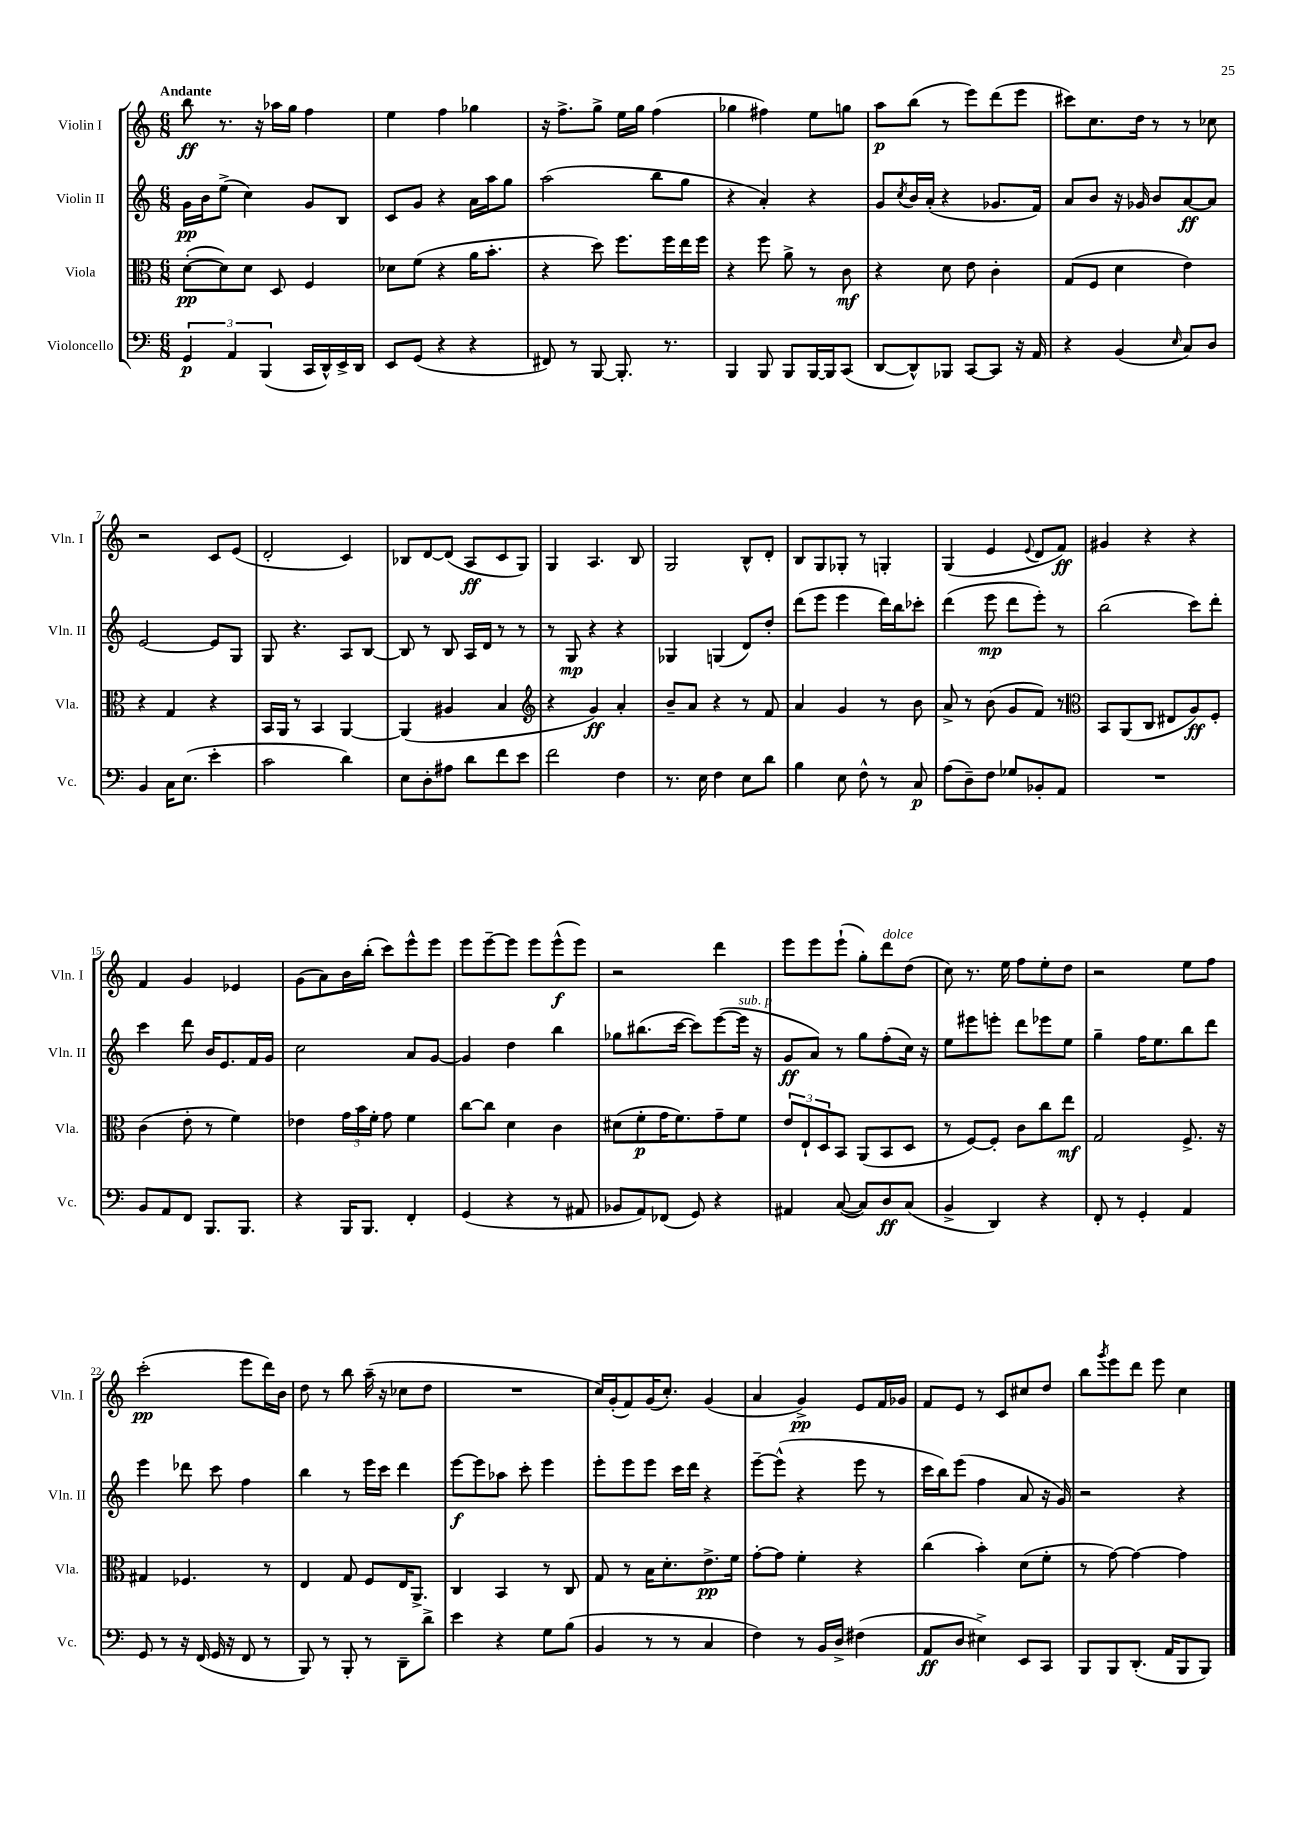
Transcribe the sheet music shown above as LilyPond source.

<<
\new StaffGroup <<
\new Staff = "s0" \with { instrumentName = "Violin I" shortInstrumentName = "Vln. I" } {
    \clef treble \key c \major \numericTimeSignature \time 6/8 \tempo "Andante"
    b''8\ff r8. r16 aes''16 g''16 f''4 |
    e''4 f''4 ges''4 |
    r16 f''8.-> g''8-> e''16 g''16 f''4( |
    ges''4 fis''4) e''8 g''8 |
    a''8\p b''8( r8 e'''8) d'''8( e'''8 |
    cis'''8) c''8. d''16 r8 r8 ces''8 |
    r2 c'8 e'8( |
    d'2-. c'4) |
    bes8 d'8~ d'8( a8\ff c'8 g8) |
    g4 a4. b8 |
    g2 b8-^ d'8-. |
    b8 g8 ges8-. r8 g4-. |
    g4( e'4 \appoggiatura { e'8 } d'8 f'8\ff) |
    gis'4 r4 r4 |
    f'4 g'4 ees'4 |
    g'8( a'8) b'16 b''16-.( c'''8) e'''8-^ e'''8 |
    e'''8 e'''8~-- e'''8 e'''8 e'''8-^\f( e'''8) |
    r2 d'''4 |
    e'''8 e'''8 e'''8-!( g''8-.) d'''8^\markup { \italic "dolce" } d''8( |
    c''8) r8. e''16 f''8 e''8-. d''8 |
    r2 e''8 f''8 |
    c'''2-.\pp( e'''8 d'''16) b'16 |
    d''8 r8 b''8 a''16--( r16 ces''8 d''8 |
    R2. |
    c''16) g'16-.( f'8) g'16( c''8.-.) g'4( |
    a'4 g'4->\pp) e'8 f'16 ges'16 |
    f'8 e'8 r8 c'8 cis''8 d''8 |
    b''8 \acciaccatura { g'''8 } e'''8 d'''8 e'''8 c''4 \bar "|." |
}
\new Staff = "s1" \with { instrumentName = "Violin II" shortInstrumentName = "Vln. II" } {
    \clef treble \key c \major \numericTimeSignature \time 6/8
    g'16\pp b'16 e''8->( c''4) g'8 b8 |
    c'8 g'8 r4 a'16 a''16 g''8 |
    a''2( b''8 g''8 |
    r4 a'4-.) r4 |
    g'8 \acciaccatura { c''8 } b'16 a'16-.( r4 ges'8. f'16) |
    a'8 b'8 r16 ges'16 b'8 a'8~\ff a'8 |
    e'2~ e'8 g8 |
    g8 r4. a8 b8~ |
    b8 r8 b8 a16 d'16 r8 r8 |
    r8 g8\mp r4 r4 |
    ges4 g4( d'8) d''8-. |
    d'''8( e'''8 e'''4 d'''16) b''16 ces'''8-. |
    d'''4( e'''8\mp d'''8 e'''8-.) r8 |
    b''2( c'''8) d'''8-. |
    c'''4 d'''8 b'16 e'8. f'16 g'16 |
    c''2 a'8 g'8~ |
    g'4 d''4 b''4 |
    ges''8 bis''8.( c'''16~ c'''8) e'''8~( e'''16^\markup { \italic "sub. p" } r16 |
    g'8\ff a'8) r8 g''8 f''8-.( c''16) r16 |
    e''8 eis'''8 e'''8-. d'''8 ees'''8 e''8 |
    g''4-- f''16 e''8. b''8 d'''8 |
    e'''4 des'''8 c'''8 f''4 |
    b''4 r8 e'''16 c'''16 d'''4 |
    e'''8~\f e'''8 aes''8 c'''8-. e'''4 |
    e'''8-. e'''8 e'''8 c'''16 d'''16 r4 |
    e'''8~-- e'''8-^( r4 e'''8 r8 |
    c'''16 b''16) e'''8( f''4 a'8 r16 g'16) |
    r2 r4 \bar "|." |
}
\new Staff = "s2" \with { instrumentName = "Viola" shortInstrumentName = "Vla." } {
    \clef alto \key c \major \numericTimeSignature \time 6/8
    d'8~-.\pp( d'8) d'8 d8 f4 |
    des'8 f'8( r4 a'16 b'8.-. |
    r4 d''8) f''8. f''16 e''16 f''16 |
    r4 f''8 a'8-> r8 c'8\mf |
    r4 d'8 e'8 c'4-. |
    g8( f8 d'4 e'4) |
    r4 g4 r4 |
    b,16 a,16 r8 b,4 a,4~ |
    a,4( ais4 b4 |
    \clef treble r4 g'4\ff) a'4-. |
    b'8-- a'8 r4 r8 f'8 |
    a'4 g'4 r8 b'8 |
    a'8-> r8 b'8( g'8 f'8) r8 |
    \clef alto b,8 a,8( c8 eis8 a8\ff) f8-. |
    c'4( e'8-. r8 f'4) |
    ees'4 \tuplet 3/2 { g'16 b'16 f'16-. } g'8 f'4 |
    c''8~ c''8 d'4 c'4 |
    dis'8( f'8-.\p g'16 f'8.) g'8-- f'8 |
    \tuplet 3/2 { e'8 e8-! d8 } b,8 a,8( b,8 d8 |
    r8 f8~) f8-. c'8 c''8 e''8\mf |
    g2 f8.-> r16 |
    gis4 fes4. r8 |
    e4 g8 f8 e16 a,8.-> |
    c4 b,4 r8 c8 |
    g8 r8 b16 d'8.-. e'8.->\pp f'16 |
    g'8~-. g'8 f'4-. r4 |
    c''4( b'4-.) d'8( f'8-. |
    r8 g'8~) g'4~ g'4 \bar "|." |
}
\new Staff = "s3" \with { instrumentName = "Violoncello" shortInstrumentName = "Vc." } {
    \clef bass \key c \major \numericTimeSignature \time 6/8
    \tuplet 3/2 { g,4\p a,4 b,,4( } c,16 d,16-^) e,16-> d,16 |
    e,8 g,8( r4 r4 |
    fis,8) r8 b,,8~ b,,8.-. r8. |
    b,,4 b,,8 b,,8 b,,16~ b,,16 c,8( |
    d,8~ d,8-^) bes,,8 c,8~ c,8 r16 a,16 |
    r4 b,4( \grace { e16 } c8) d8 |
    b,4 c16 e8.( e'4-. |
    c'2 d'4) |
    e8 d8-. ais8 d'8 f'8 e'8 |
    f'2 f4 |
    r8. e16 f4 e8 d'8 |
    b4 e8 f8-^ r8 c8\p |
    a8( d8--) f8 ges8 bes,8-. a,8 |
    R2. |
    b,8 a,8 f,8 b,,8. b,,8. |
    r4 b,,16 b,,8. f,4-. |
    g,4( r4 r8 ais,8 |
    bes,8 a,8) fes,8( g,8) r4 |
    ais,4 c8~( c8) d8\ff c8( |
    b,4-> d,4) r4 |
    f,8-. r8 g,4-. a,4 |
    g,8 r8 r16 f,16( g,16 r16 f,8 r8 |
    b,,8) r8 b,,8-. r8 d,8-- d'8-> |
    e'4 r4 g8 b8( |
    b,4 r8 r8 c4 |
    f4) r8 b,16 d16-> fis4( |
    a,8\ff d8 eis4->) e,8 c,8 |
    b,,8 b,,8 d,8.-.( a,16 b,,8 b,,8) \bar "|." |
}
>>
>>
